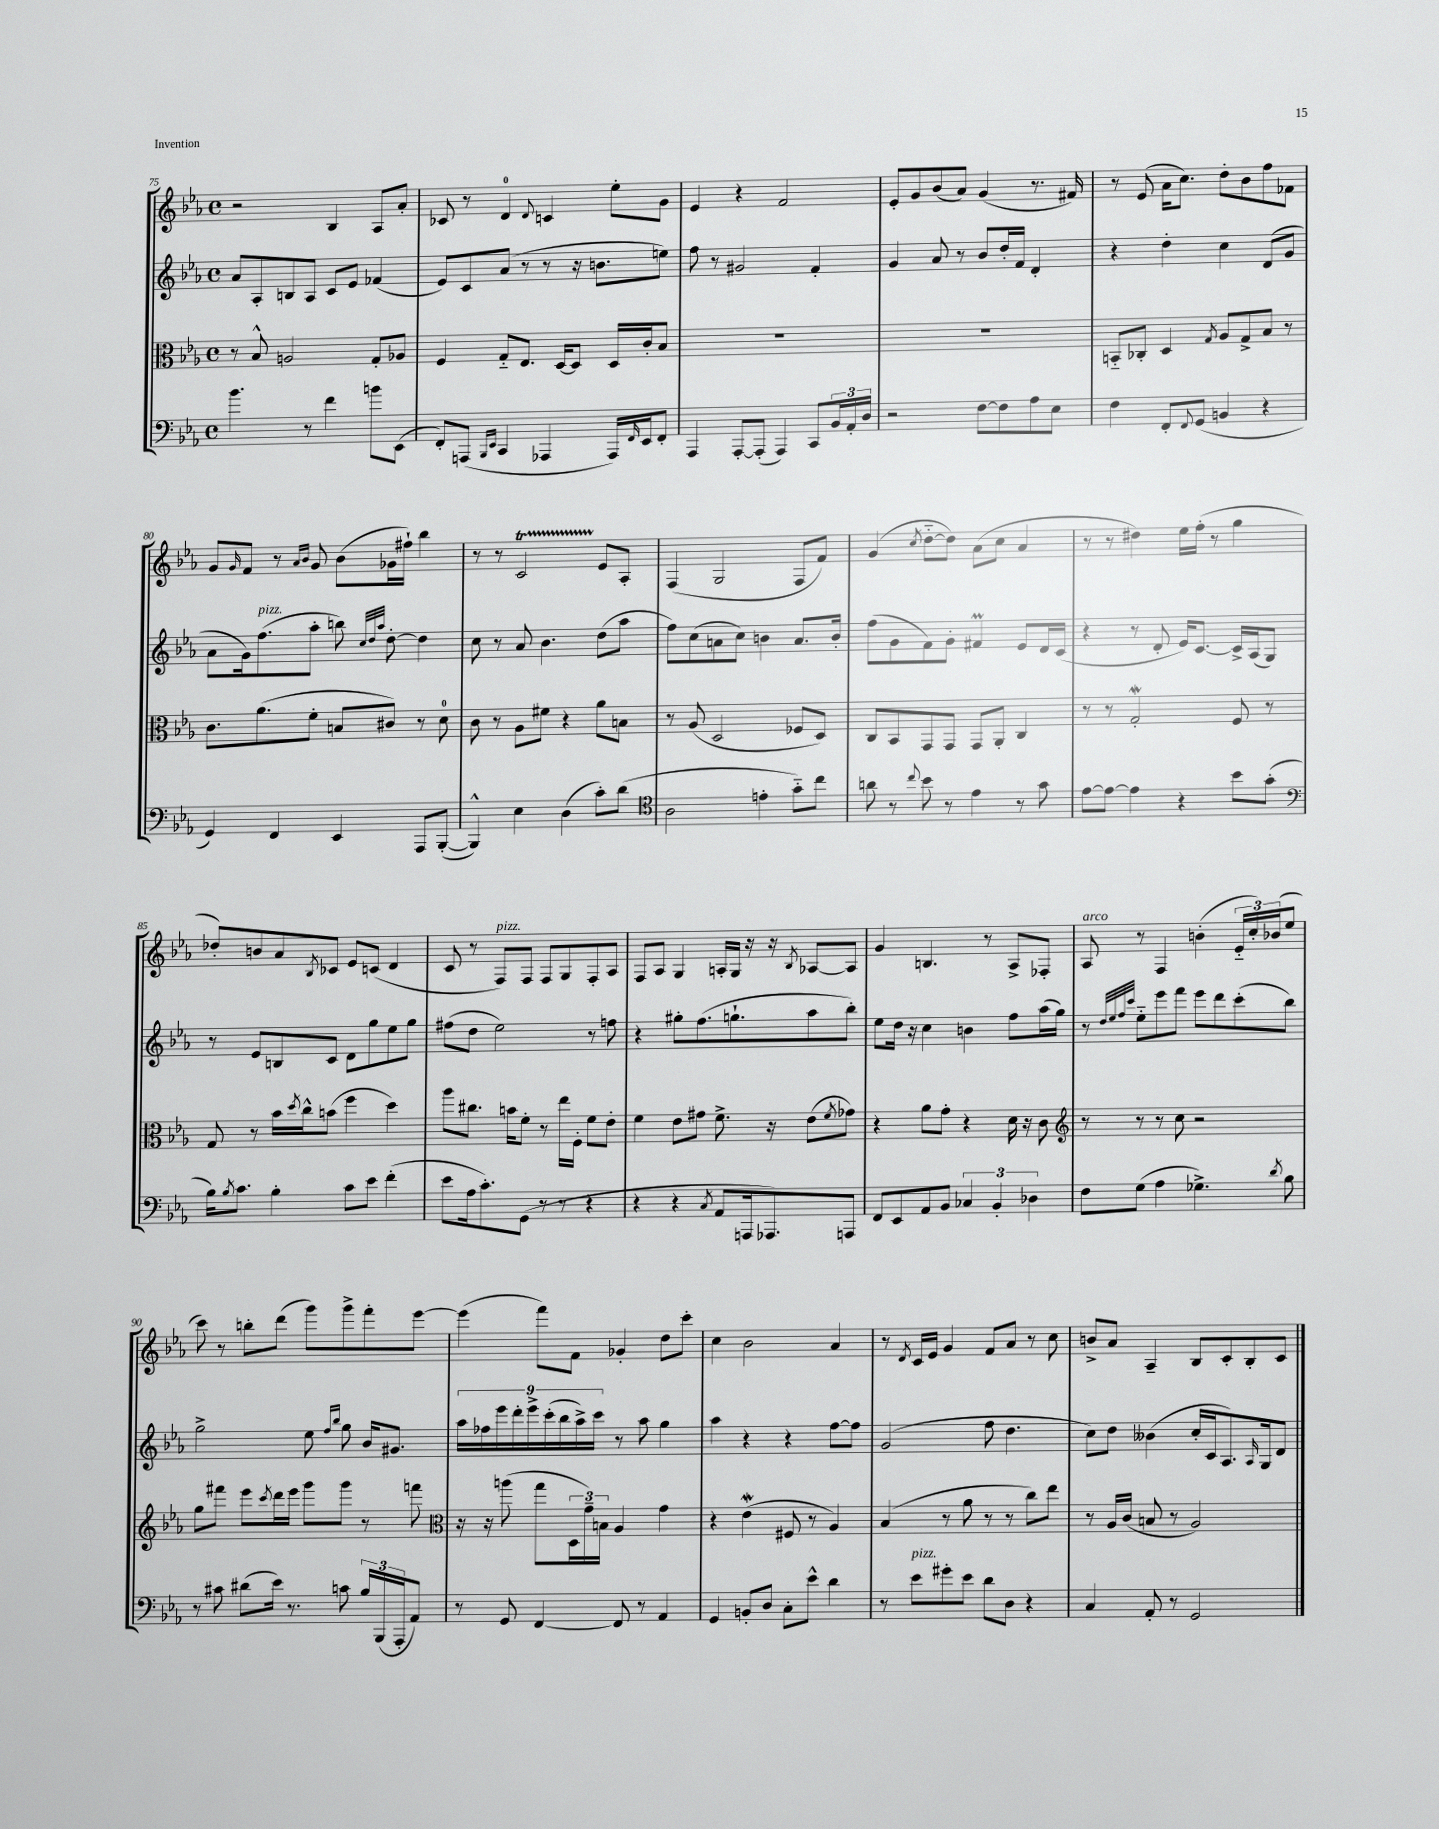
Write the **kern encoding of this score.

**kern	**kern	**kern	**kern
*staff4	*staff3	*staff2	*staff1
*clefF4	*clefC3	*clefG2	*clefG2
*k[b-e-a-]	*k[b-e-a-]	*k[b-e-a-]	*k[b-e-a-]
*M4/4	*M4/4	*M4/4	*M4/4
*met(c)	*met(c)	*met(c)	*met(c)
4.b-	8r	8a-	2r
.	8B-^^	8A-'	.
.	2A	8B	.
8r	.	8A-	.
4f	.	8c	4B-
.	.	8e-	.
8b	8G'	(4f-	8A-
(8EE-	8A-	.	8a-'
=	=	=	=
8FF')	4F	8e-)	8c-
(8AAA	.	8c	8r
16qqBBB-	.	.	.
16qqEE-	.	.	.
4CC	8G'~	(8a-	4d
.	8.E-	8r	.
.	.	.	8qqd
4AAA-	.	8r	4c
.	[16D	.	.
.	8D]	16r	.
.	.	8.b	.
16AAA-)	16D	.	8ee-'
16qqFF	.	.	.
16EE-	16c'	.	.
8FF'	8B-	8ee)	8g
=	=	=	=
4AAA-	1r	8ff	4e-
.	.	8r	.
[8AAA-'	.	2g#	4r
(8AAA-']	.	.	.
4AAA-)	.	.	2f
8CC	.	4f'	.
24BB-	.	.	.
24AA-'	.	.	.
24D	.	.	.
=	=	=	=
2r	1r	4g	8e-'
.	.	.	8g
.	.	8a-	(8b-
.	.	8r	8a-)
[8F	.	8b-	(4g
8F]	.	16dd'	.
.	.	16f	.
8A-	.	4d'	8.r
8E-	.	.	.
.	.	.	16f#)
=	=	=	=
4F	8BB'~	4r	8r
.	8C-'	.	(8e-
8FF'	4D	4dd'	16a-
.	.	.	8.cc)
8qqFF	.	.	.
(8GG	.	.	.
.	8qG	.	.
4BB	8A-	4cc	8dd'
.	8G^	.	8b-
4r	8B-	(8d	8ff
.	8r	8g	8f-
=	=	=	=
4GG)	8.c	8a-	8g
.	.	.	16qqg
.	.	16g)	8f
.	(8.a-	(8.ff	.
4FF	.	.	8r
.	.	.	16qqa-
.	.	.	16qqb-
.	8f'	8aa-'	8g
4EE-	8B	8bb)	(8b-
.	.	32qqcc	.
.	.	32qqdd	.
.	.	32qqaa-	.
.	8c#)	[8dd'	16g-
.	.	.	16ff#`)
8AAA-	8r	4dd]	4bb-
([8BBB-'	8d	.	.
=	=	=	=
4BBB-^^])	8c	8cc	8r
.	8r	8r	8r
4E-	8A-	8a-	2c
.	8f#	4.b-	.
(4D	4r	.	.
8c')	8a-	(8dd	8e-
(8d	8B	8aa-	8A-'
=	=	=	=
*clefC4	*	*	*
2A-	8r	8ff)	(4F
.	(8A-	(8cc	.
.	2D	8a	2G
.	.	8cc)	.
4e'	.	4b	.
8g'~)	8F-	8.a	8F
8cc	8D)	.	8f)
.	.	16b'	.
=	=	=	=
8a	8C	(8ff	(4g
8r	8BB-	8g	.
8qqcc	.	.	8qcc
8b-	8GG	8f)	[8dd'~
8r	8GG	8g'	8dd])
4e-	8GG	4f#	(8a-
.	8AA-'	.	8cc
8r	4C	8e-	4a-
8g	.	16d	.
.	.	(16c	.
=	=	=	=
[8e-	8r	4r	8r
8e-_	8r	.	8r
4e-]	2G'	8r	4dd#)
.	.	8d'	.
4r	.	16e-)	16ee-
.	.	[8.c	(16ff'
.	.	.	8r
8b-	8F	16c^]	4gg
.	.	(16A-	.
(8g'	8r	8G)	.
=	=	=	=
*clefF4	*	*	*
16B-)	8G	8r	8dd-')
8qB-	.	.	.
8.c	.	.	.
.	8r	8e-	8b
4B-'	16b-	8B	8a-
.	8qdd	.	.
.	16cc^^	.	.
.	.	.	8qB-
.	(8b	8c	8c-
8c	4ff	8d	8e-
8e-	.	8gg	(8c
(4f'	4dd)	8ee-	4d
.	.	8gg	.
=	=	=	=
8e-	8aa-	(8ff#	8c
16A-	8.cc#	8dd	8r
8.c')	.	.	.
.	.	2ee-)	8F)
.	16b	.	.
(8GG	8f'	.	8F
8r	8r	.	8F
8r	16ee-	.	8G
.	16F'	.	.
4r	8f	8r	8F'
.	8e-'	8ff	8A-
=	=	=	=
4r	4f	4r	8F
.	.	.	8A-
4r	8e-	8gg#'	4G
.	8g#	(8.ff	.
8qC	.	.	.
8AA-	8.f^	.	16A'
.	.	8.gg`	16G
16AAA	.	.	16r
8.AAA-)	16r	.	16r
.	.	.	8qB-
.	(8e-	8aa-	[8A-
.	8qf	.	.
8AAA	8g-)	8bb-')	8A-]
=	=	=	=
8FF	4r	8ee-	4g
8EE-	.	16dd	.
.	.	16r	.
8AA-	8a-	4cc	4.B
8BB-	8g'	.	.
6C-	4r	4b	.
.	.	.	8r
6BB-'	.	.	.
.	16d	8ff	8A-^
.	16r	.	.
6D-	.	.	.
.	8c	(16aa-	8F-'
.	.	16gg)	.
=	=	=	=
*	*clefG2	*	*
8F	8r	8r	8A-
.	.	32qqdd	.
.	.	32qqee-	.
.	.	32qqff	.
.	.	32qqccc	.
(8G	8r	8ee-'~	8r
4A-	8r	8eee-	4F
.	8cc	8fff	.
4.G-^)	2r	8eee-	(4b'
.	.	8ddd	.
.	.	(8ccc'	24e-'~
.	.	.	24cc')
.	.	.	(24b-
8qd	.	.	.
8B-	.	8bb-)	8ee-
=	=	=	=
8r	8gg	2gg^	8ccc)
8c#	8fff#	.	8r
(8d#	8eee-	.	8bb'
.	8qccc	.	.
16e-)	16ddd	.	(8ddd
8.r	16eee-	.	.
.	8ggg	8ee-	8ggg)
.	.	16qqff	.
.	.	16qqbb-	.
8c	8ggg	8gg	8ggg^
24B-	8r	16b-	8fff'
(24BBB-	.	.	.
.	.	8.g#	.
24AAA-'	.	.	.
8AA-)	8fff	.	[8eee-
=	=	=	=
*	*clefC3	*	*
8r	16r	18aa-	(4eee-]
.	.	18ff-	.
.	16r	.	.
.	.	18eee-	.
8GG	(8aa	.	.
.	.	18ddd'	.
.	.	18eee-^	.
[4FF	8gg	.	8fff)
.	.	(18ccc'	.
.	.	18bb-	.
.	24D	.	8f
.	.	18aa-^)	.
.	24g~)	.	.
.	.	18ccc	.
.	24B	.	.
8FF]	4A-	8r	4g-'
8r	.	8aa-	.
4AA-	4g	4gg	8dd
.	.	.	8ccc'
=	=	=	=
4GG	4r	4aa-	4cc
8BB'	(4e-	4r	2b-
8D	.	.	.
8C'	8F#	4r	.
8e-^^	8r	.	.
4d	4A-)	[8ff	4a-
.	.	8ff]	.
=	=	=	=
8r	(4B-	(2g	8r
.	.	.	8qd
8e-	.	.	16c
.	.	.	16e-
8g#'	8r	.	4g
8e-	8a-	.	.
8d	8r	8ff	8f
8D	8r	4.dd	8a-
4r	8cc)	.	8r
.	8ee-	.	8cc
=	=	=	=
4C	8r	8cc)	8b^
.	16A-	8dd	8a-
.	(16c	.	.
8AA-'	8B	(4b--	4A-~
8r	8r	.	.
2GG	2A-)	16cc'	8B-
.	.	16c	.
.	.	8.A-)	8c'
.	.	.	8B-'
.	.	16qqA-	.
.	.	16G	.
.	.	8d	8c
==	==	==	==
*-	*-	*-	*-
